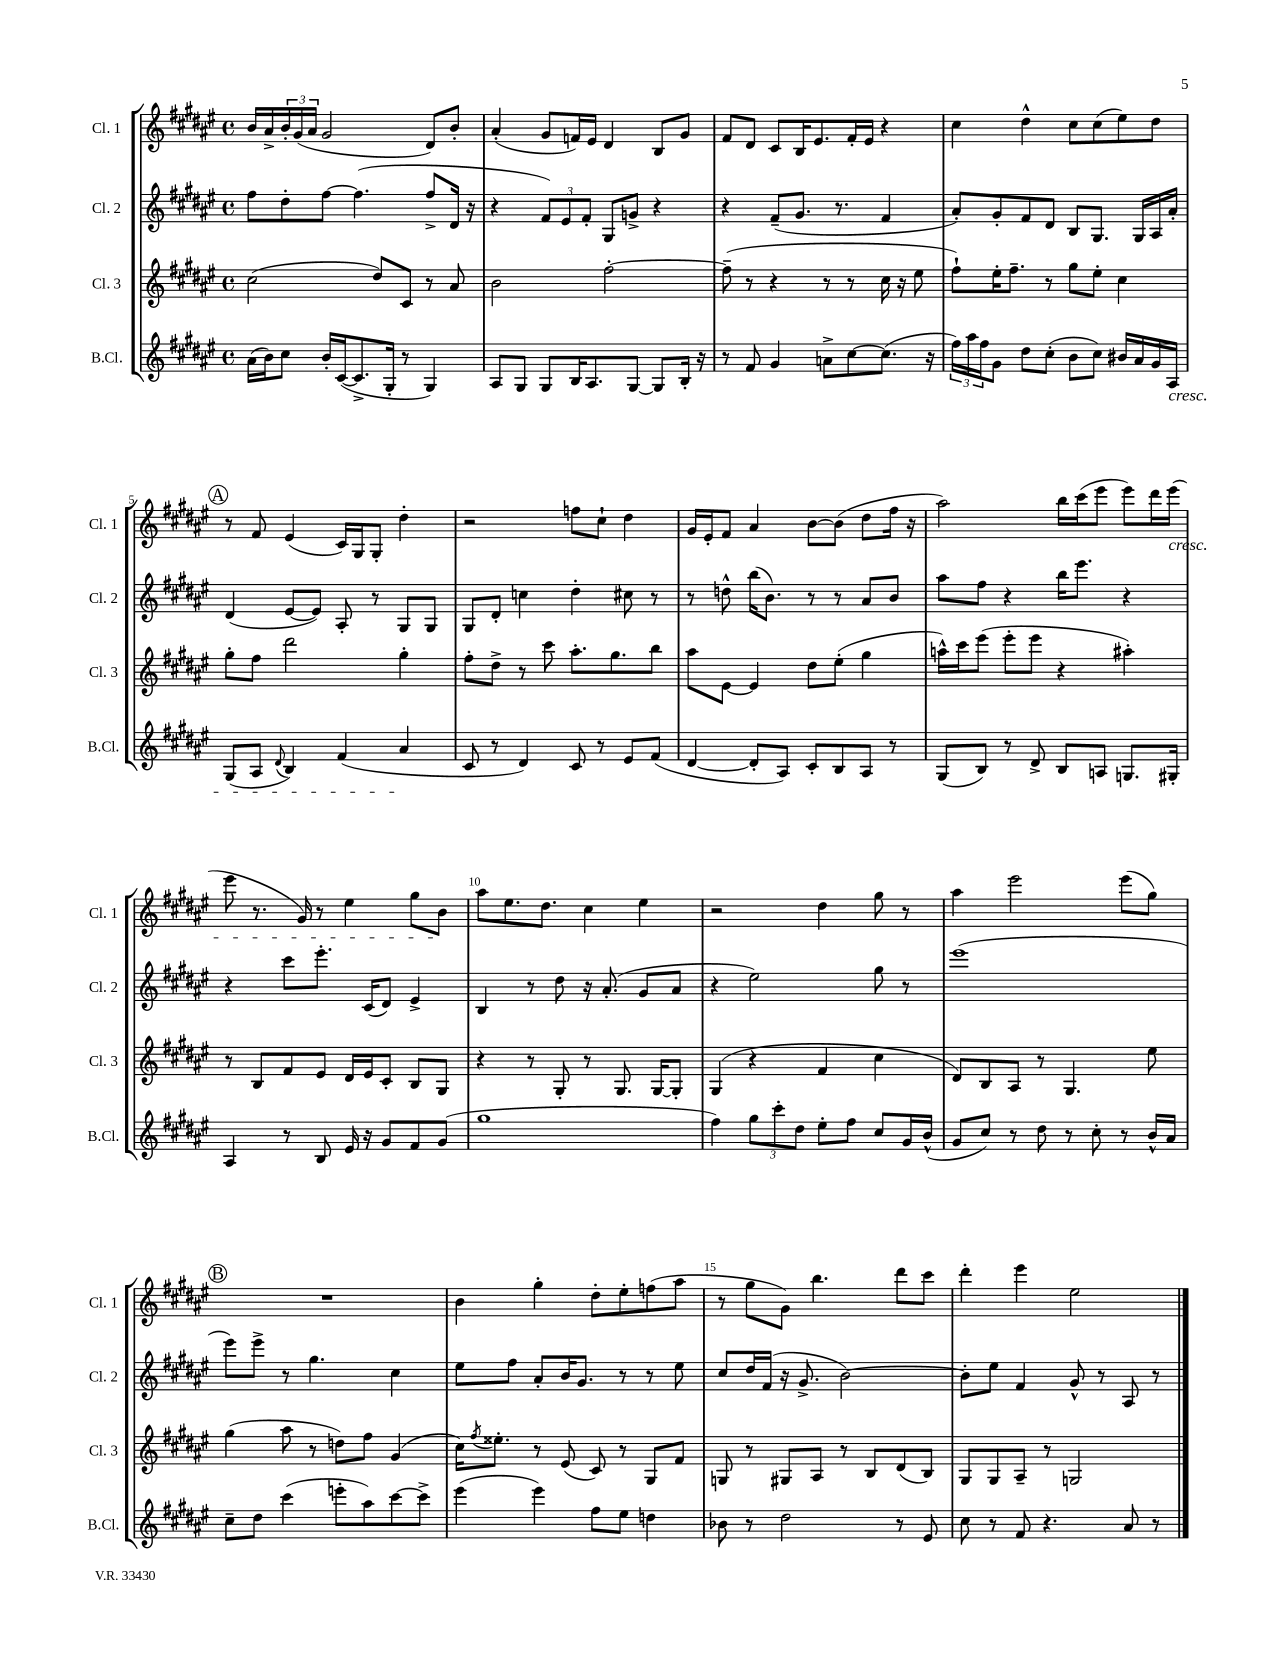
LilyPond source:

<<
\new StaffGroup <<
\new Staff = "s0" \with { instrumentName = "Cl. 1" shortInstrumentName = "Cl. 1" } {
    \clef treble \key fis \major \defaultTimeSignature \time 4/4
    b'16 ais'16-> \tuplet 3/2 { b'16-. gis'16( ais'16 } gis'2 dis'8) b'8-. |
    ais'4-.( gis'8 f'16) eis'16 dis'4 b8 gis'8 |
    fis'8 dis'8 cis'8 b16 eis'8. fis'16-. eis'16 r4 |
    cis''4 dis''4-^ cis''8 cis''8( eis''8) dis''8 |
    \mark \markup { \circle "A" } r8 fis'8 eis'4( cis'16) gis16 gis8-. dis''4-. |
    r2 f''8 cis''8-! dis''4 |
    gis'16 eis'16-. fis'8 ais'4 b'8~ b'8( dis''8 fis''16 r16 |
    ais''2) b''16 cis'''16( eis'''8 eis'''8) dis'''16 eis'''16\cresc( |
    eis'''8 r8. gis'16) r8 eis''4 gis''8 b'8\! |
    ais''8 eis''8. dis''8. cis''4 eis''4 |
    r2 dis''4 gis''8 r8 |
    ais''4 eis'''2 eis'''8( gis''8) |
    \mark \markup { \circle "B" } R1 |
    b'4 gis''4-. dis''8-. eis''8-. f''8( ais''8 |
    r8 gis''8 gis'8) b''4. dis'''8 cis'''8 |
    dis'''4-. eis'''4 eis''2 \bar "|." |
}
\new Staff = "s1" \with { instrumentName = "Cl. 2" shortInstrumentName = "Cl. 2" } {
    \clef treble \key fis \major \defaultTimeSignature \time 4/4
    fis''8 dis''8-. fis''8~ fis''4.( fis''8-> dis'16 r16 |
    r4 \tuplet 3/2 { fis'8) eis'8 fis'8-. } gis8 g'8-> r4 |
    r4 fis'8--( gis'8. r8. fis'4 |
    ais'8-.) gis'8-. fis'8 dis'8 b8 gis8. gis16 ais16 ais'16-. |
    \mark \markup { \circle "A" } dis'4( eis'8~ eis'8) ais8-. r8 gis8 gis8 |
    gis8 dis'8-. c''4 dis''4-. cis''8 r8 |
    r8 d''8-^ b''16( b'8.) r8 r8 ais'8 b'8 |
    ais''8 fis''8 r4 b''16 eis'''8. r4 |
    r4 cis'''8 eis'''8.-. cis'16( dis'8) eis'4-> |
    b4 r8 dis''8 r16 ais'8.-.( gis'8 ais'8 |
    r4 eis''2) gis''8 r8 |
    eis'''1( |
    \mark \markup { \circle "B" } eis'''8) eis'''8-> r8 gis''4. cis''4 |
    eis''8 fis''8 ais'8-. b'16 gis'8. r8 r8 eis''8 |
    cis''8 dis''16 fis'16( r16 gis'8.-> b'2~) |
    b'8-. eis''8 fis'4 gis'8-^ r8 ais8 r8 \bar "|." |
}
\new Staff = "s2" \with { instrumentName = "Cl. 3" shortInstrumentName = "Cl. 3" } {
    \clef treble \key fis \major \defaultTimeSignature \time 4/4
    cis''2( dis''8) cis'8 r8 ais'8 |
    b'2 fis''2~-. |
    fis''8--( r8 r4 r8 r8 cis''16 r16 eis''8 |
    fis''8-!) eis''16-. fis''8.-- r8 gis''8 eis''8-. cis''4 |
    \mark \markup { \circle "A" } gis''8-. fis''8 dis'''2 gis''4-. |
    fis''8-. dis''8-> r8 cis'''8 ais''8.-. gis''8. b''8 |
    ais''8 eis'8~ eis'4 dis''8 eis''8-.( gis''4 |
    a''16-^) cis'''16 eis'''8( eis'''8-. eis'''8 r4 ais''4-.) |
    r8 b8 fis'8 eis'8 dis'16 eis'16 cis'8-. b8 gis8 |
    r4 r8 gis8-. r8 gis8. gis16~ gis8-. |
    gis4( r4 fis'4 cis''4 |
    dis'8) b8 ais8 r8 gis4. eis''8 |
    \mark \markup { \circle "B" } gis''4( ais''8 r8 d''8) fis''8 gis'4( |
    cis''16) \acciaccatura { fis''8 } eisis''8.-. r8 eis'8( cis'8) r8 gis8 fis'8 |
    g8 r8 gis8 ais8 r8 b8 dis'8( b8) |
    gis8 gis8 ais8-- r8 g2 \bar "|." |
}
\new Staff = "s3" \with { instrumentName = "B.Cl." shortInstrumentName = "B.Cl." } {
    \clef treble \key fis \major \defaultTimeSignature \time 4/4
    ais'16( b'16) cis''8 b'16-. cis'16~( cis'8.-> gis16-. r8 gis4) |
    ais8 gis8 gis8 b16 ais8. gis8~ gis8 b16-. r16 |
    r8 fis'8 gis'4 a'8-> cis''8~ cis''8.( r16 |
    \tuplet 3/2 { fis''16) ais''16 fis''16 } gis'8 dis''8 cis''8-.( b'8 cis''8) bis'16 ais'16 gis'16 ais16\cresc |
    \mark \markup { \circle "A" } gis8( ais8 \appoggiatura { dis'8 } b4) fis'4( ais'4\! |
    cis'8 r8 dis'4) cis'8 r8 eis'8 fis'8( |
    dis'4~ dis'8-. ais8) cis'8-. b8 ais8 r8 |
    gis8( b8) r8 dis'8-> b8 a8 g8. gis16-. |
    ais4 r8 b8 eis'16 r16 gis'8 fis'8 gis'8( |
    gis''1 |
    fis''4) \tuplet 3/2 { gis''8 cis'''8-. dis''8 } eis''8-. fis''8 cis''8 gis'16 b'16-^( |
    gis'8 cis''8) r8 dis''8 r8 cis''8-. r8 b'16-^ ais'16 |
    \mark \markup { \circle "B" } cis''8-- dis''8 cis'''4( e'''8-. ais''8) cis'''8~ cis'''8-> |
    eis'''4( eis'''4) fis''8 eis''8 d''4 |
    bes'8 r8 dis''2 r8 eis'8 |
    cis''8 r8 fis'8 r4. ais'8 r8 \bar "|." |
}
>>
>>
\layout { \context { \Score \override BarNumber.break-visibility = ##(#f #t #t) barNumberVisibility = #(every-nth-bar-number-visible 5) } }
